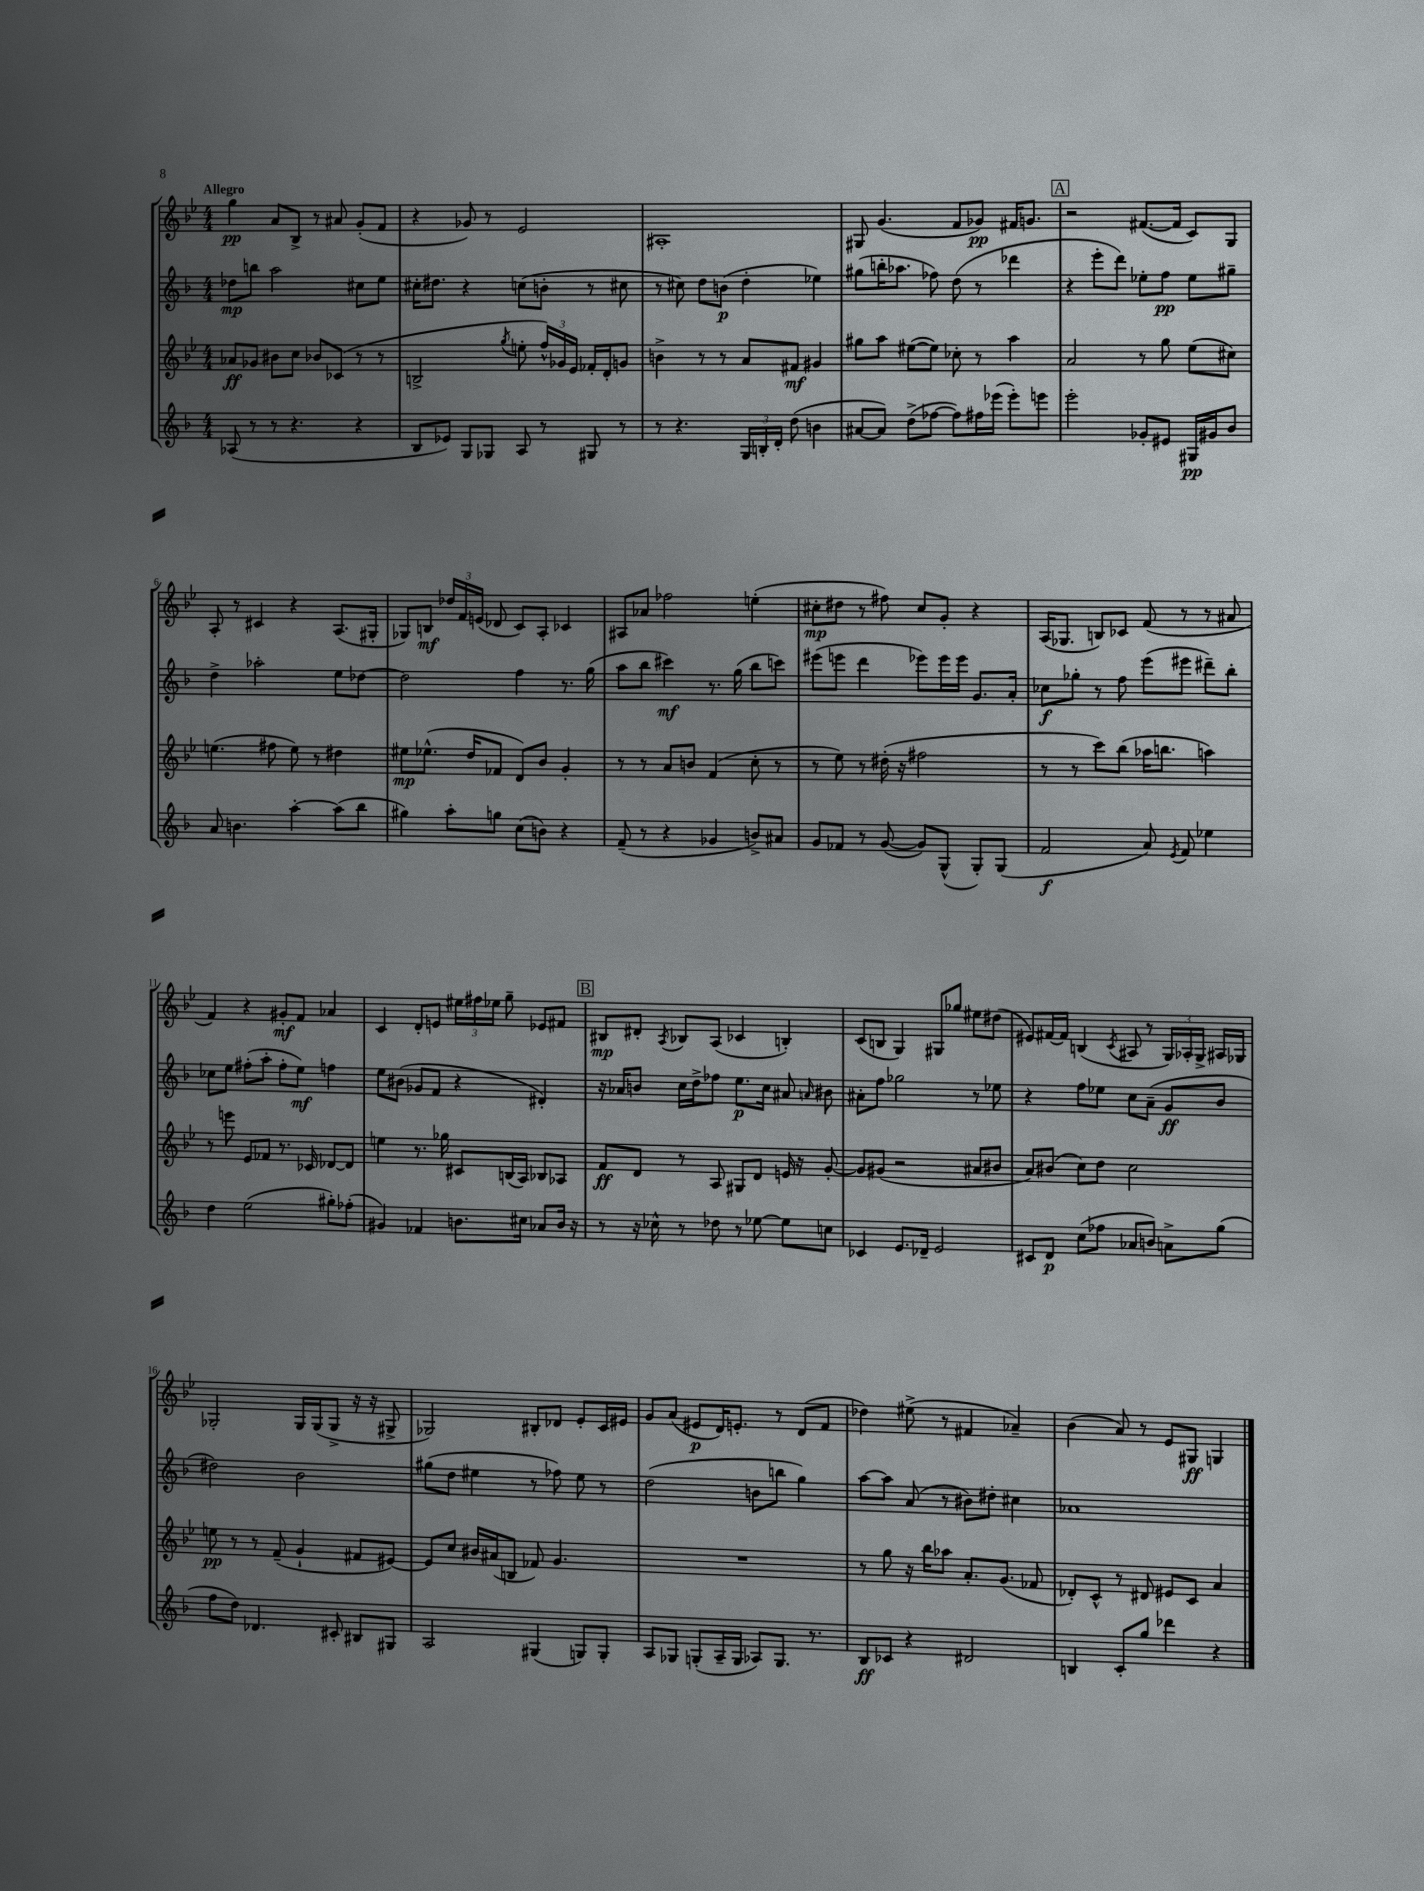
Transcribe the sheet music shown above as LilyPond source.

<<
\new StaffGroup <<
\new Staff = "s0" {
    \clef treble \key bes \major \numericTimeSignature \time 4/4 \tempo "Allegro"
    \autoBeamOff g''4\pp a'8[ bes8]-> r8 ais'8 g'8[-.( f'8] |
    r4 ges'8) r8 ees'2 |
    ais1-. |
    gis8 g'4.( f'8[ ges'8]\pp) fis'16[ g'8.] |
    \mark \markup { \box "A" } r2 fis'8.[~( fis'16] c'8[) g8] |
    a8-. r8 cis'4 r4 a8.[( gis16]-. |
    ges8[) b8]\mf \tuplet 3/2 { des''16[ f'16 e'16]( } des'8 c'8[) a8]-. ces'4 |
    ais8[ aes'8] fes''2 e''4-.( |
    cis''8[-.\mp dis''8] r8 fis''8) cis''8[ g'8]-. r4 |
    a16[( ges8.] b8[) ces'8] f'8( r8 r8 ais'8 |
    f'4) r4 gis'8[-.\mf f'8] aes'4 |
    c'4 d'8[-. e'8] \tuplet 3/2 { eis''16[ fis''16 ees''16] } g''8-- ees'8[ fis'8] |
    \mark \markup { \box "B" } bis8[\mp dis'8]-. \acciaccatura { a8 } bes8[ a8]( ces'4 b4-.) |
    c'8[( b8] g4) gis8[ ges''8] eis''8[ dis''8]( |
    eis'8[) fis'16~ fis'16] b4( \acciaccatura { c'8 } ais8 r8 \tuplet 3/2 { g16[) aes16-. g16]-> } ais16[ ges16] |
    ges2-. ges16[ ges16( ges8]-> r16 r16 gis8-> |
    ges2) bis8[-. des'8] ees'8[-. c'16 eis'16] |
    g'8[ a'8]( eis'8[\p d'16) e'8.]-. r8 d'8[( f'8] |
    des''4) eis''8->( r8 fis'4 aes'4--) |
    bes'4( a'8) r8 ees'8[ gis8]\ff g4 \bar "|." |
}
\new Staff = "s1" {
    \clef treble \key f \major \numericTimeSignature \time 4/4
    \autoBeamOff des''8[\mp b''8] a''2 cis''8[ e''8] |
    cis''16[-. dis''8.] r4 c''8[( b'8]-. r8 cis''8 |
    r8 cis''8) d''8[ b'8]\p( d''4-. ees''4) |
    gis''8[( b''16-. aes''8.] fes''8) d''8( r8 des'''4 |
    \mark \markup { \box "A" } r4 e'''8[-. d'''8]) ees''8[-. f''8]\pp ees''8[ gis''8]-- |
    d''4-> aes''2-. e''8[ des''8]~ |
    des''2 f''4 r8. g''16( |
    a''8[ bes''8] cis'''4\mf) r8. g''16( bes''8[ c'''8]) |
    eis'''8[( e'''8] d'''4 ees'''8[) ees'''16 ees'''16] g'8.[ a'16]-. |
    ces''8[\f ges''8]-. r8 f''8 e'''8[( eis'''8] dis'''8[--) bes''8]-. |
    ces''8[ e''8] fis''8[-.( a''8]-. fis''8[-. e''8]\mf) f''4 |
    e''8[ bis'8]( ges'8[ f'8] r4 dis'4-.) |
    \mark \markup { \box "B" } r16 aes'16[ b'8] c''16[ d''16-> fes''8] e''8.[\p c''16] ais'8 \grace { a'16 } bis'8 |
    ais'8[-. f''8] ges''2 r8 ees''8 |
    r4 f''8[ ees''8] c''8[ a'8]--( g'8[\ff bes'8] |
    dis''2) bes'2 |
    gis''8[( d''8] eis''4 r8 fes''8) eis''8 r8 |
    d''2( b'8[ b''8] g''4) |
    a''8[~ a''8] a'8( r8 bis'8[) dis''8]-. cis''4 |
    aes'1 \bar "|." |
}
\new Staff = "s2" {
    \clef treble \key bes \major \numericTimeSignature \time 4/4
    \autoBeamOff aes'8[\ff ges'8] bis'8[ c''8] bes'8[ ces'8]( r8 r8 |
    b2-> \acciaccatura { g''8 } e''8-. \tuplet 3/2 { f''16[-^) ges'16 ees'16] } fes'16[-. d'16-. g'8] |
    b'4-> r8 r8 a'8[ fis'8]\mf gis'4 |
    gis''8[ a''8] eis''8[~( eis''8]) ces''8-. r8 a''4 |
    \mark \markup { \box "A" } a'2 r8 g''8 ees''8[( cis''8]) |
    e''4.( fis''8 e''8) r8 dis''4 |
    eis''8[\mp ees''8.]-^( d''16[ fes'8] d'8[) bes'8] g'4-. |
    r8 r8 a'8[ b'8] f'4( c''8-. r8 |
    r8 ees''8) r8 dis''16-.( r16 fis''2 |
    r8 r8 c'''8[) bes''8]( aes''16[ b''8.] a''4) |
    r8 e'''8 ees'8[ fes'8] r8. ces'16 des'8[~ des'8] |
    e''4 r8. ges''16 cis'8[ b16( a16]) bes8[ aes8] |
    \mark \markup { \box "B" } f'8[\ff d'8] r8 a8 gis8[ d'8] e'16 r16 g'8~-. |
    g'8[ gis'8]( r2 ais'8[ bis'8] |
    a'8[) bis'8]( c''8[) d''8] c''2 |
    e''8\pp r8 r8 f'8--( g'4-! fis'8[ eis'8]~) |
    eis'8[ c''8] bis'16[ ais'16( b8] fes'8) g'4. |
    R1 |
    r8 g''8 r16 bes''16[ aes''8] a'8.[-. g'8.]( fes'8 |
    des'8[-.) c'8]-^ r8 dis'8 eis'8[ c'8] a'4 \bar "|." |
}
\new Staff = "s3" {
    \clef treble \key f \major \numericTimeSignature \time 4/4
    \autoBeamOff aes8( r8 r8 r4. r4 |
    bes8[ ees'8]) g8[ ges8] a8 r8 gis8 r8 |
    r8 r4. \tuplet 3/2 { g16[ b16-. d'16]-. } d''8( b'4 |
    ais'8[~ ais'8]) d''8[->( fes''8]~ fes''8[) fis''16 ees'''16]( ees'''8[-.) e'''8] |
    \mark \markup { \box "A" } e'''2-. ges'8[-. eis'8] gis16[\pp gis'16 bes'8] |
    a'8 b'4. a''4~-. a''8[( bes''8] |
    gis''4) a''8[-. g''8] c''8[( b'8]) r4 |
    f'8--( r8 r4 ges'4 b'8[->) ais'8] |
    g'8[ fes'8] r8 g'8~( g'8[) g8]-^( g8[-.) g8]( |
    f'2\f a'8) \acciaccatura { e'8 } f'8 ees''4 |
    d''4 e''2( gis''8[-.) fes''8]-.( |
    gis'4) fes'4 b'8.[ cis''16] aes'8[ b'16] r16 |
    \mark \markup { \box "B" } r8 r16 ces''16-^ r8 des''8 r8 ees''8~ ees''8[ c''8] |
    ces'4 e'8.[ des'16]-- e'2 |
    cis'8[ d'8]\p c''8[( fes''8] aes'8[ b'8]) a'8[-> g''8]( |
    f''8[ d''8]) des'4. cis'8-. bis8[ gis8] |
    a2 gis4( g8[) g8]-. |
    a8[ ges8] g8[-.( a16-- g16] aes8[) g8.] r8. |
    bes8[\ff ces'8] r4 dis'2 |
    b4 c'8[-. g''8] des'''4 r4 \bar "|." |
}
>>
>>
